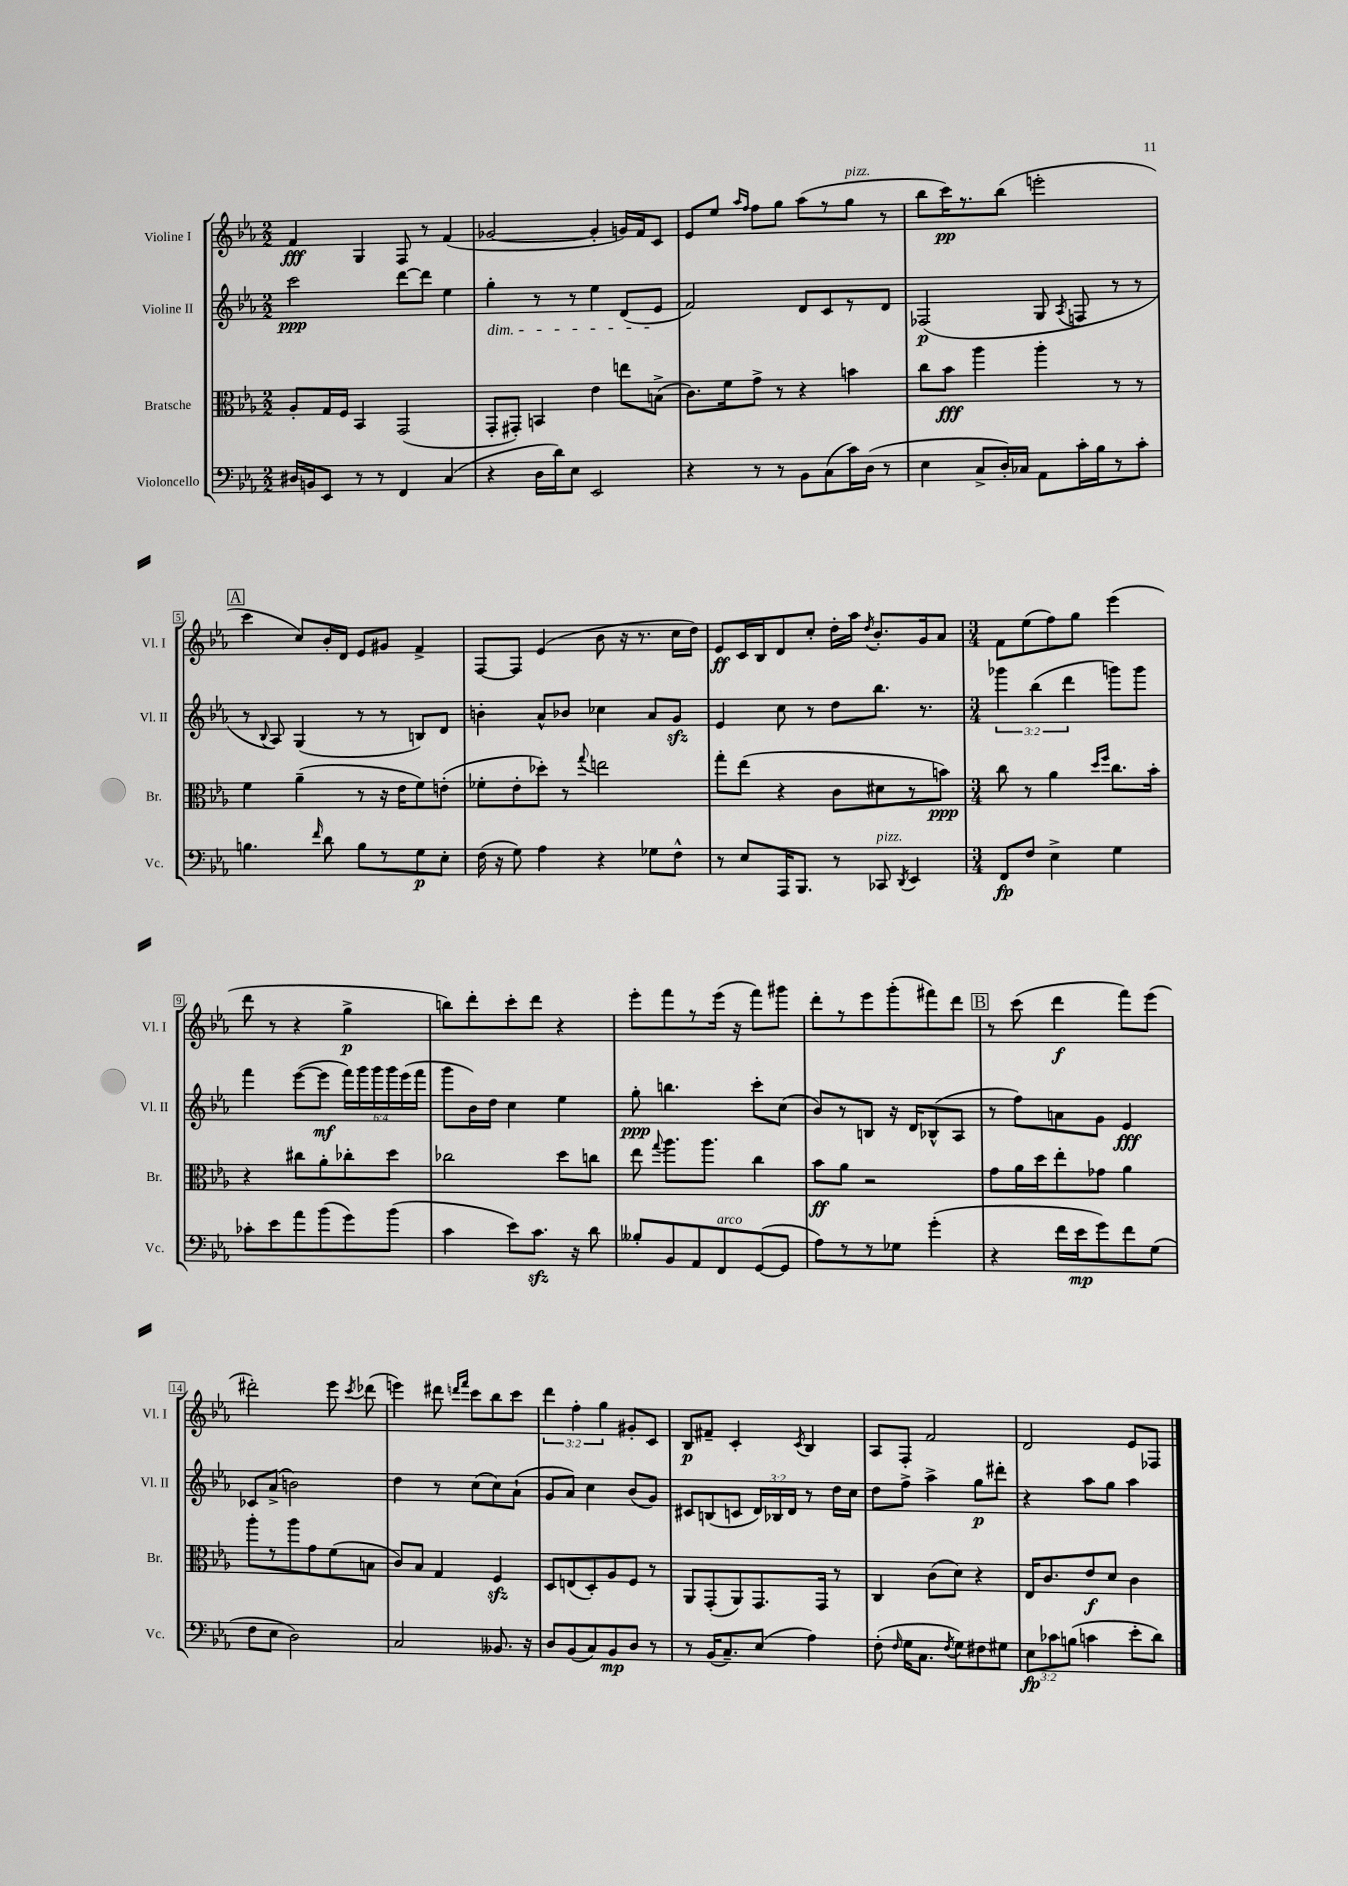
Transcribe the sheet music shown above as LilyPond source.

<<
\new StaffGroup <<
\new Staff = "s0" \with { instrumentName = "Violine I" shortInstrumentName = "Vl. I" } {
    \clef treble \key ees \major \numericTimeSignature \time 2/2 \override Staff.TupletNumber.text = #tuplet-number::calc-fraction-text
    \autoBeamOff f'4\fff g4 f8 r8 f'4( |
    ges'2~ ges'4-. g'16[) f'16 c'8] |
    ees'8[ ees''8] \grace { aes''16[ f''16] } f''8[ g''8] aes''8[( r8 g''8]^\markup { \italic "pizz." } r8 |
    bes''8[ c'''16\pp) r8. bes''8]( e'''2-. |
    \mark \markup { \box "A" } c'''4 c''8[) bes'16-. d'16] ees'8[ gis'8] f'4-> |
    f8[~ f8] ees'4( bes'8 r16 r8. c''16[ d''16]) |
    ees'8[\ff c'16 bes16 d'8 c''8]-. d''16[-. aes''16] \acciaccatura { d''8 } bes'8.[-. g'16 aes'8] |
    \numericTimeSignature \time 3/4 f'8[ ees''8( f''8) g''8] ees'''4( |
    d'''8 r8 r4 g''4->\p |
    b''8[) d'''8-. c'''8-. d'''8] r4 |
    ees'''8[-. f'''8 r8 ees'''16]( r16 f'''8[) gis'''8] |
    d'''8[-. r8 ees'''8 g'''8-.( fis'''8) d'''8] |
    \mark \markup { \box "B" } r8 c'''8( d'''4\f f'''8[) ees'''8]( |
    dis'''2-.) ees'''8 \acciaccatura { c'''8 } des'''8( |
    e'''4) dis'''8 \grace { d'''16[ f'''16] } c'''8[ bes''8 c'''8] |
    \tuplet 3/2 { d'''4 f''4-. g''4 } gis'8[-. c'8] |
    bes8[\p fis'8]-- c'4-. \acciaccatura { c'8 } bes4 |
    aes8[ f8]-. f'2 |
    d'2 ees'8[ fes8] \bar "|." |
}
\new Staff = "s1" \with { instrumentName = "Violine II" shortInstrumentName = "Vl. II" } {
    \clef treble \key ees \major \numericTimeSignature \time 2/2 \override Staff.TupletNumber.text = #tuplet-number::calc-fraction-text
    \autoBeamOff c'''2\ppp d'''8[~ d'''8] ees''4 |
    g''4-.\dim r8 r8 ees''4 d'8[( ees'8]\! |
    f'2) d'8[ c'8 r8 d'8] |
    fes2\p( g8 \acciaccatura { aes8 } f8 r8 r8 |
    \mark \markup { \box "A" } r8 \appoggiatura { bes8 } aes8) g4( r8 r8 b8[) d'8] |
    b'4-. aes'8[-^ bes'8] ces''4 aes'8[ g'8]\sfz |
    ees'4 c''8 r8 d''8[ bes''8.] r8. |
    \numericTimeSignature \time 3/4 \tuplet 3/2 { ges'''4 bes''4( d'''4 } g'''8[) g'''8] |
    f'''4 ees'''8[~( ees'''8]\mf \tuplet 6/4 { f'''16[) g'''16 g'''16 g'''16 ees'''16( f'''16] } |
    g'''8[ bes'16) d''16] c''4 ees''4 |
    g''8-.\ppp b''4. c'''8[-. c''8]( |
    bes'8[) r8 b8] r16 d'16[ bes8-^( aes8] |
    \mark \markup { \box "B" } r8 f''8[) a'8 g'8] ees'4\fff |
    ces'8[ aes'8]->( b'2) |
    d''4 r8 c''8[( c''8) aes'8]-!( |
    g'8[ aes'8]) c''4 bes'8[( g'8]) |
    cis'8[ b8( c'8] \tuplet 3/2 { d'16[) bes16 d'16] } r8 d''16[ c''16] |
    d''8[ f''8]-> aes''4-> g''8[\p dis'''8]-. |
    r4 aes''8[ g''8] aes''4 \bar "|." |
}
\new Staff = "s2" \with { instrumentName = "Bratsche" shortInstrumentName = "Br." } {
    \clef alto \key ees \major \numericTimeSignature \time 2/2
    \autoBeamOff aes8[-. g16 f16] bes,4 g,2( |
    g,8[-. gis,8]-.) b,4 ees'4 e''8[ b8]->( |
    c'8.[) f'16 g'8]-> r8 r4 b'4 |
    c''8[ bes'8]\fff aes''4 aes''4-. r8 r8 |
    \mark \markup { \box "A" } f'4 aes'4--( r8 r16 ees'16[ f'8) e'8]-.( |
    fes'8[-. ees'8-. des''8]-.) r8 \appoggiatura { g''8 } e''2 |
    g''8[-. ees''8]( r4 c'8[ dis'8 r8 b'8]\ppp) |
    \numericTimeSignature \time 3/4 c''8 r8 aes'4 \grace { d''16[ f''16] } c''8.[ bes'16]-. |
    r4 cis''8[ aes'8-. ces''8-. d''8] |
    ces''2 d''8[ c''8] |
    ees''8 \appoggiatura { g''8 } aes''8.[ aes''8.] c''4 |
    bes'8[\ff aes'8] r2 |
    \mark \markup { \box "B" } g'8[ aes'16 d''16 ees''8-. ges'8] aes'4 |
    aes''8[-. r8 aes''8 g'8 f'8( b8] |
    c'8[) bes8] g4 f4\sfz |
    d8[ e8( d8-.) aes8 f8] r8 |
    aes,8[ g,8-.( aes,8) g,8. g,16] r8 |
    c4 c'8[( d'8]) r4 |
    ees16[ c'8. ees'8\f d'8] c'4 \bar "|." |
}
\new Staff = "s3" \with { instrumentName = "Violoncello" shortInstrumentName = "Vc." } {
    \clef bass \key ees \major \numericTimeSignature \time 2/2 \override Staff.TupletNumber.text = #tuplet-number::calc-fraction-text
    \autoBeamOff dis16[ b,16 ees,8] r8 r8 f,4 c4( |
    r4 d16[ d'16) ees8] ees,2 |
    r4 r8 r8 bes,8[ c8( c'16) d16]( r8 |
    ees4 c8[-> d16-.) ces16] aes,8[ c'16-. bes16 r8 c'8]-. |
    \mark \markup { \box "A" } b4. \grace { f'16 } d'8 b8[ r8 g8\p ees8]-. |
    f16( r16 g8) aes4 r4 ges8[ f8]-^ |
    r8 ees8[ aes,,16 bes,,8.] r8 ces,8^\markup { \italic "pizz." } \acciaccatura { d,8 } ees,4 |
    \numericTimeSignature \time 3/4 f,8[\fp f8] ees4-> g4 |
    ces'8[-. ees'8 aes'8 bes'8( g'8) bes'8]( |
    c'4 ees'8[) c'8.]\sfz r16 d'8 |
    beses8[-. bes,8 aes,8 f,8^\markup { \italic "arco" } g,8~( g,8] |
    aes8[) r8 r8 ges8] g'4-.( |
    \mark \markup { \box "B" } r4 f'16[ ees'16\mp g'8) f'8 g8]( |
    f8[ ees8] d2) |
    c2 beses,8. r16 |
    d8[ bes,8( c8) bes,8\mp d8] r8 |
    r8 bes,16[( c8.--) ees8]( aes4) |
    f8-.( \grace { f16 } g16[ c8.] \acciaccatura { f8 } g8[) fis8 gis8] |
    \tuplet 3/2 { ees8[\fp ces'8 b8]( } c'4 ees'8[-. d'8]) \bar "|." |
}
>>
>>
\layout { \context { \Score \override BarNumber.stencil = #(make-stencil-boxer 0.1 0.3 ly:text-interface::print) } }
